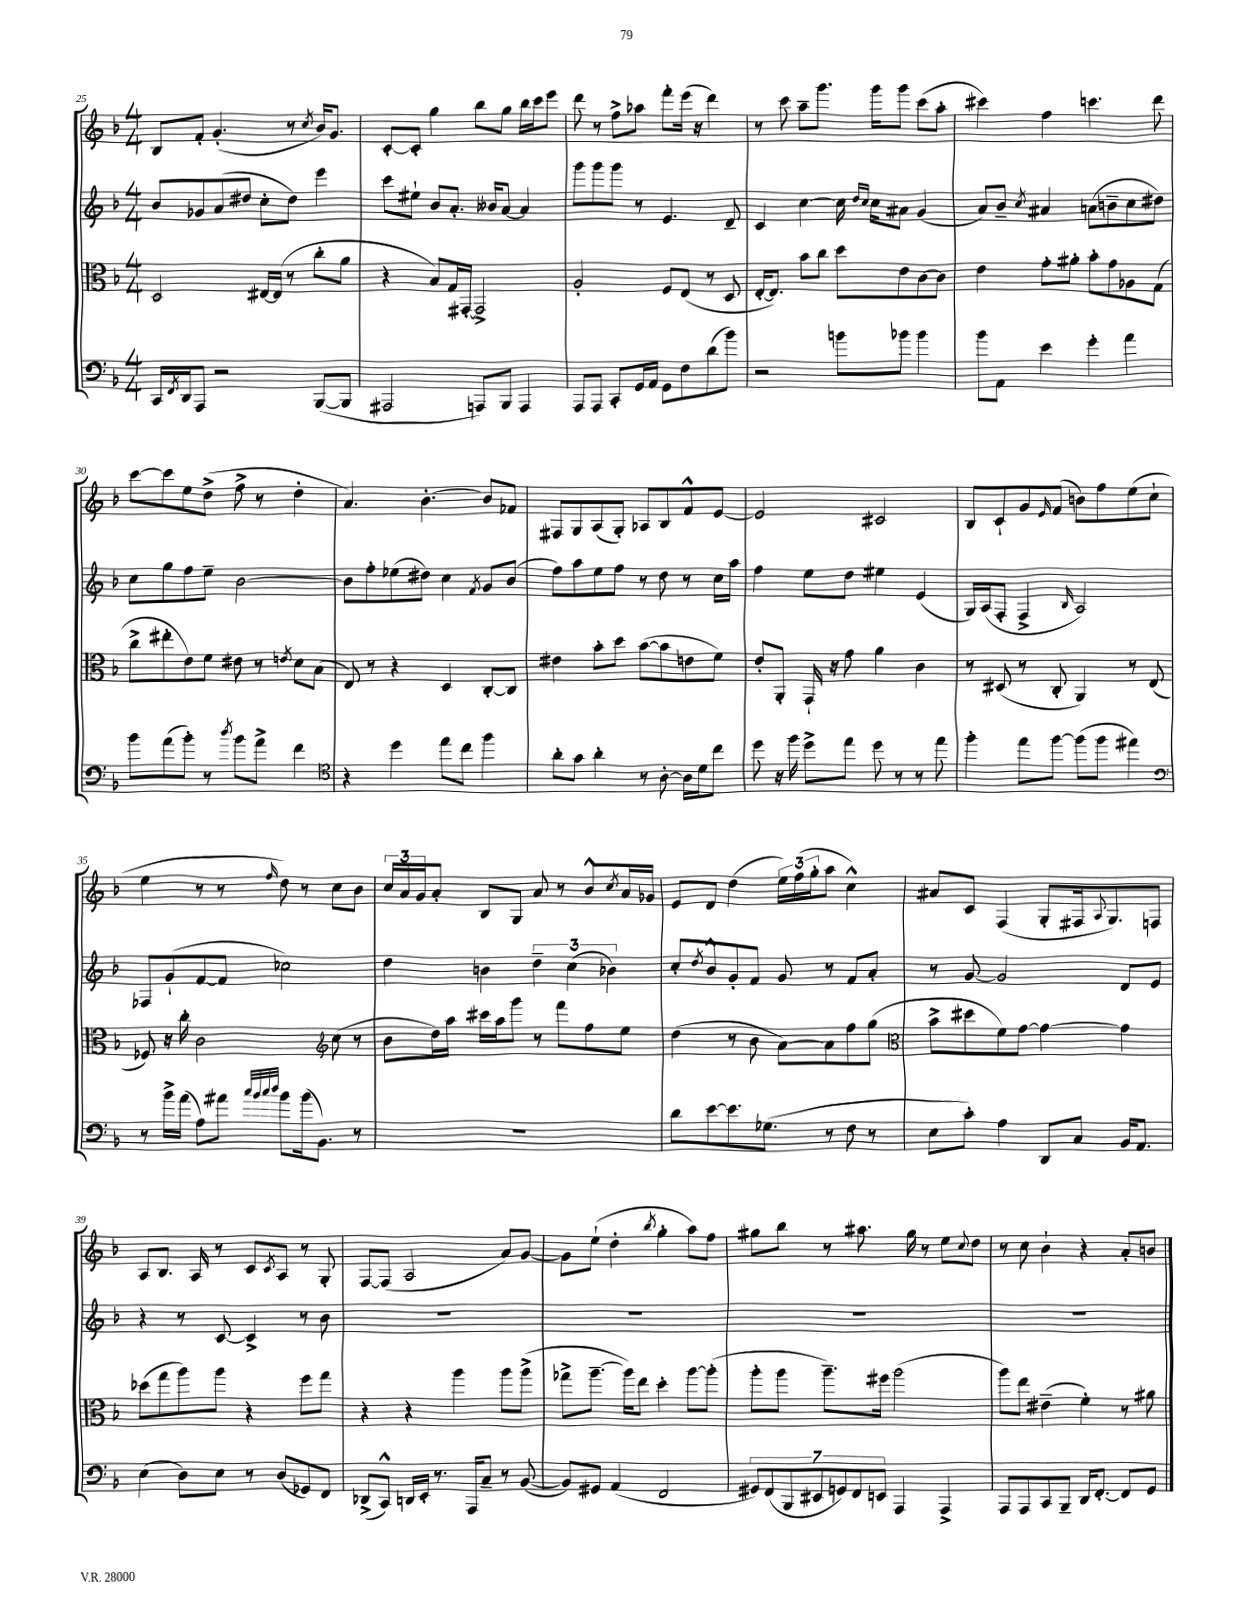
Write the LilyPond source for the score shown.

<<
\new StaffGroup <<
\new Staff = "s0" {
    \clef treble \key f \major \numericTimeSignature \time 4/4
    bes8 f'8-. g'4.-.( r8 \acciaccatura { c''8 } bes'16) g'8. |
    c'8~-. c'8-. g''4 bes''8 g''8 bes''16 c'''16 e'''8 |
    d'''8 r8 f''8-> aes''8 f'''8-. e'''16( r16 d'''4) |
    r8 c'''8 a''8-- g'''8. g'''16 g'''8 c'''8( a''8-. |
    cis'''4) f''4 c'''4. d'''8 |
    c'''8~ c'''8 e''8 d''8->( f''8-> r8 d''4-. |
    a'4.) bes'4.~-. bes'8 fes'8 |
    fis8 g8 a8( g8-.) aes8 bes8 f'8-^ e'8~ |
    e'2 cis'2 |
    bes8 c'8-! g'8 \grace { e'16 } f'8( b'8) f''8 e''8( c''8-! |
    e''4 r8 r8 \grace { f''16 } d''8) r8 c''8 bes'8 |
    \tuplet 3/2 { c''16 a'16 g'16 } a'8-. bes8 g8 a'8 r8 bes'8-^ \acciaccatura { c''8 } a'16 ges'16 |
    e'8 d'8 d''4( \tuplet 3/2 { e''16) f''16( g''16-. } a''8 c''4-^) |
    ais'8 c'8 f4( g8-. fis16 \appoggiatura { a8 } g8.) f8 |
    a8 bes8. a16 r8 c'8 \acciaccatura { c'8 } a8 r8 g8-. |
    f8~ f8( a2 a'8) g'8~ |
    g'8 e''8-!( d''4-. \acciaccatura { bes''8 } g''4-. a''8) f''8 |
    gis''8 bes''8 r8 ais''8. gis''16 r8 e''8 \appoggiatura { c''8 } d''8 |
    r8 c''8 bes'4-! r4 a'8-. b'8 \bar "|." |
}
\new Staff = "s1" {
    \clef treble \key f \major \numericTimeSignature \time 4/4
    bes'8 ges'8 a'8( dis''8 c''8-. dis''8) e'''4 |
    c'''8 eis''8-! bes'8 a'8.-. beses'16 a'8~ a'4 |
    g'''8 g'''8 g'''8 r8 e'4. d'8-- |
    c'4 c''4~ c''16 \grace { d''16 c''16 } c''16 ais'8 g'4( |
    a'8) bes'8-- \acciaccatura { c''8 } ais'4 a'8( b'8-- c''8 dis''8) |
    c''8 g''8 f''8 e''8-- bes'2~ |
    bes'8 f''8-. ees''8( dis''8) c''4 \acciaccatura { f'8 } g'8 bes'8( |
    f''8) a''8 e''8 f''8 r8 d''8 r8 c''16 a''16 |
    f''4 e''8 d''8 eis''4 e'4( |
    g16) a16( f8-. f4-> \grace { bes16 } a2) |
    fes8 g'8-!( f'8~ f'8 ces''2) |
    d''4 b'4 \tuplet 3/2 { d''4-- c''4( bes'4) } |
    c''8-. \acciaccatura { d''8 } bes'8-^ g'8-. f'8 g'8 r8 f'8 a'8-. |
    r8 g'8~ g'2 d'8 e'8 |
    r4 r8 c'8~ c'4-> r8 bes'8 |
    R1 |
    R1 |
    R1 |
    R1 \bar "|." |
}
\new Staff = "s2" {
    \clef alto \key f \major \numericTimeSignature \time 4/4
    d2 eis16~ eis16( r8 c''8-. a'8 |
    r4 bes8) g16 gis,16~-. gis,2-> |
    a2-. f8 e8( r8 d8 |
    e16~-. e8.) bes'8 c''8 d''8 e'8 c'8~ c'8 |
    e'4 g'8-. ais'8-. bes'8-. g'8 aes8 g8( |
    c''8-> eis''8-. e'8) f'8 eis'8 r8 \acciaccatura { e'8 } d'8 bes8( |
    e8) r8 r4 d4 c8~-. c8 |
    eis'4 bes'8-. d''8 bes'8~( bes'8 e'8 f'8) |
    e'8-. a,8-. g,16-! r16 g'8 a'4 c'4 |
    r8 dis8( r8 c8-. a,4) r8 e8( |
    fes8) r16 c''16-. c'2 \clef treble c''8( r8 |
    bes'8 d''16) a''16 cis'''16 a''16 g'''8 r8 f'''8 f''8 e''8 |
    d''4( r8 bes'8 a'8~) a'8 f''8 g''8( |
    \clef alto bes'8-> dis''8 f'8) g'8~ g'4~ g'4 |
    des''8( g''8 a''8) a''8 r4 f''8 g''8 |
    r4 r4 a''4 a''8 a''8->( |
    ges''8-> a''8.~-- a''16) e''8 d''4-. a''8~ a''8-.( |
    a''8-. a''8 a''8.--) fis''16 a''2( |
    a''8) e''8 eis'4--( f'4-.) r8 ais'8 \bar "|." |
}
\new Staff = "s3" {
    \clef bass \key f \major \numericTimeSignature \time 4/4
    c,16 \acciaccatura { f,8 } d,16 a,,8 r2 bes,,8~( bes,,8 |
    ais,,2 a,,8) bes,,8 a,,4 |
    a,,8 a,,8 c,8-. g,16 a,16 g,8 f8 d'8( bes'8) |
    r2 b'8 bes'8 bes'4 |
    bes'8 a,8 e'4 g'4-. a'4 |
    bes'8 a'8( bes'8-.) r8 \acciaccatura { d''8 } bes'8 a'8-> f'4 |
    \clef tenor r4 d''4 e''8 c''8 f''4 |
    a'8-. g'8 a'4-. r8 a8~-. a16 d'16 c''8 |
    d''8 r16 f''16 d''8-> e''8 d''8 r8 r8 e''8 |
    f''4-. e''8 f''8~ f''8( f''8 eis''4) |
    \clef bass r8 bes'16-> a'16( a8) ais'8 \grace { c''32 bes'32 c''32 d''32 } bes'8 bes'16( bes,8.) r8 |
    R1 |
    d'8 e'8~ e'8. ges8.( r8 f8 r8 |
    e8 c'8-.) a4 d,8 c8 bes,16 a,8. |
    e4( d8) e8 r8 d8( ges,8) f,8 |
    des,8->( c,8-^) d,16 e,16-. r8. a,,16 c8-- r8 bes,8~( |
    bes,8) gis,8 a,4( f,2 |
    \tuplet 7/4 { gis,8) f,8( bes,,8 eis,8 g,8) f,8 e,8 } a,,4 a,,4-> |
    a,,8 a,,8 c,8 bes,,8-- d,16 f,8.~-. f,8 g,8 \bar "|." |
}
>>
>>
\layout { \context { \Score currentBarNumber = #25 } }
